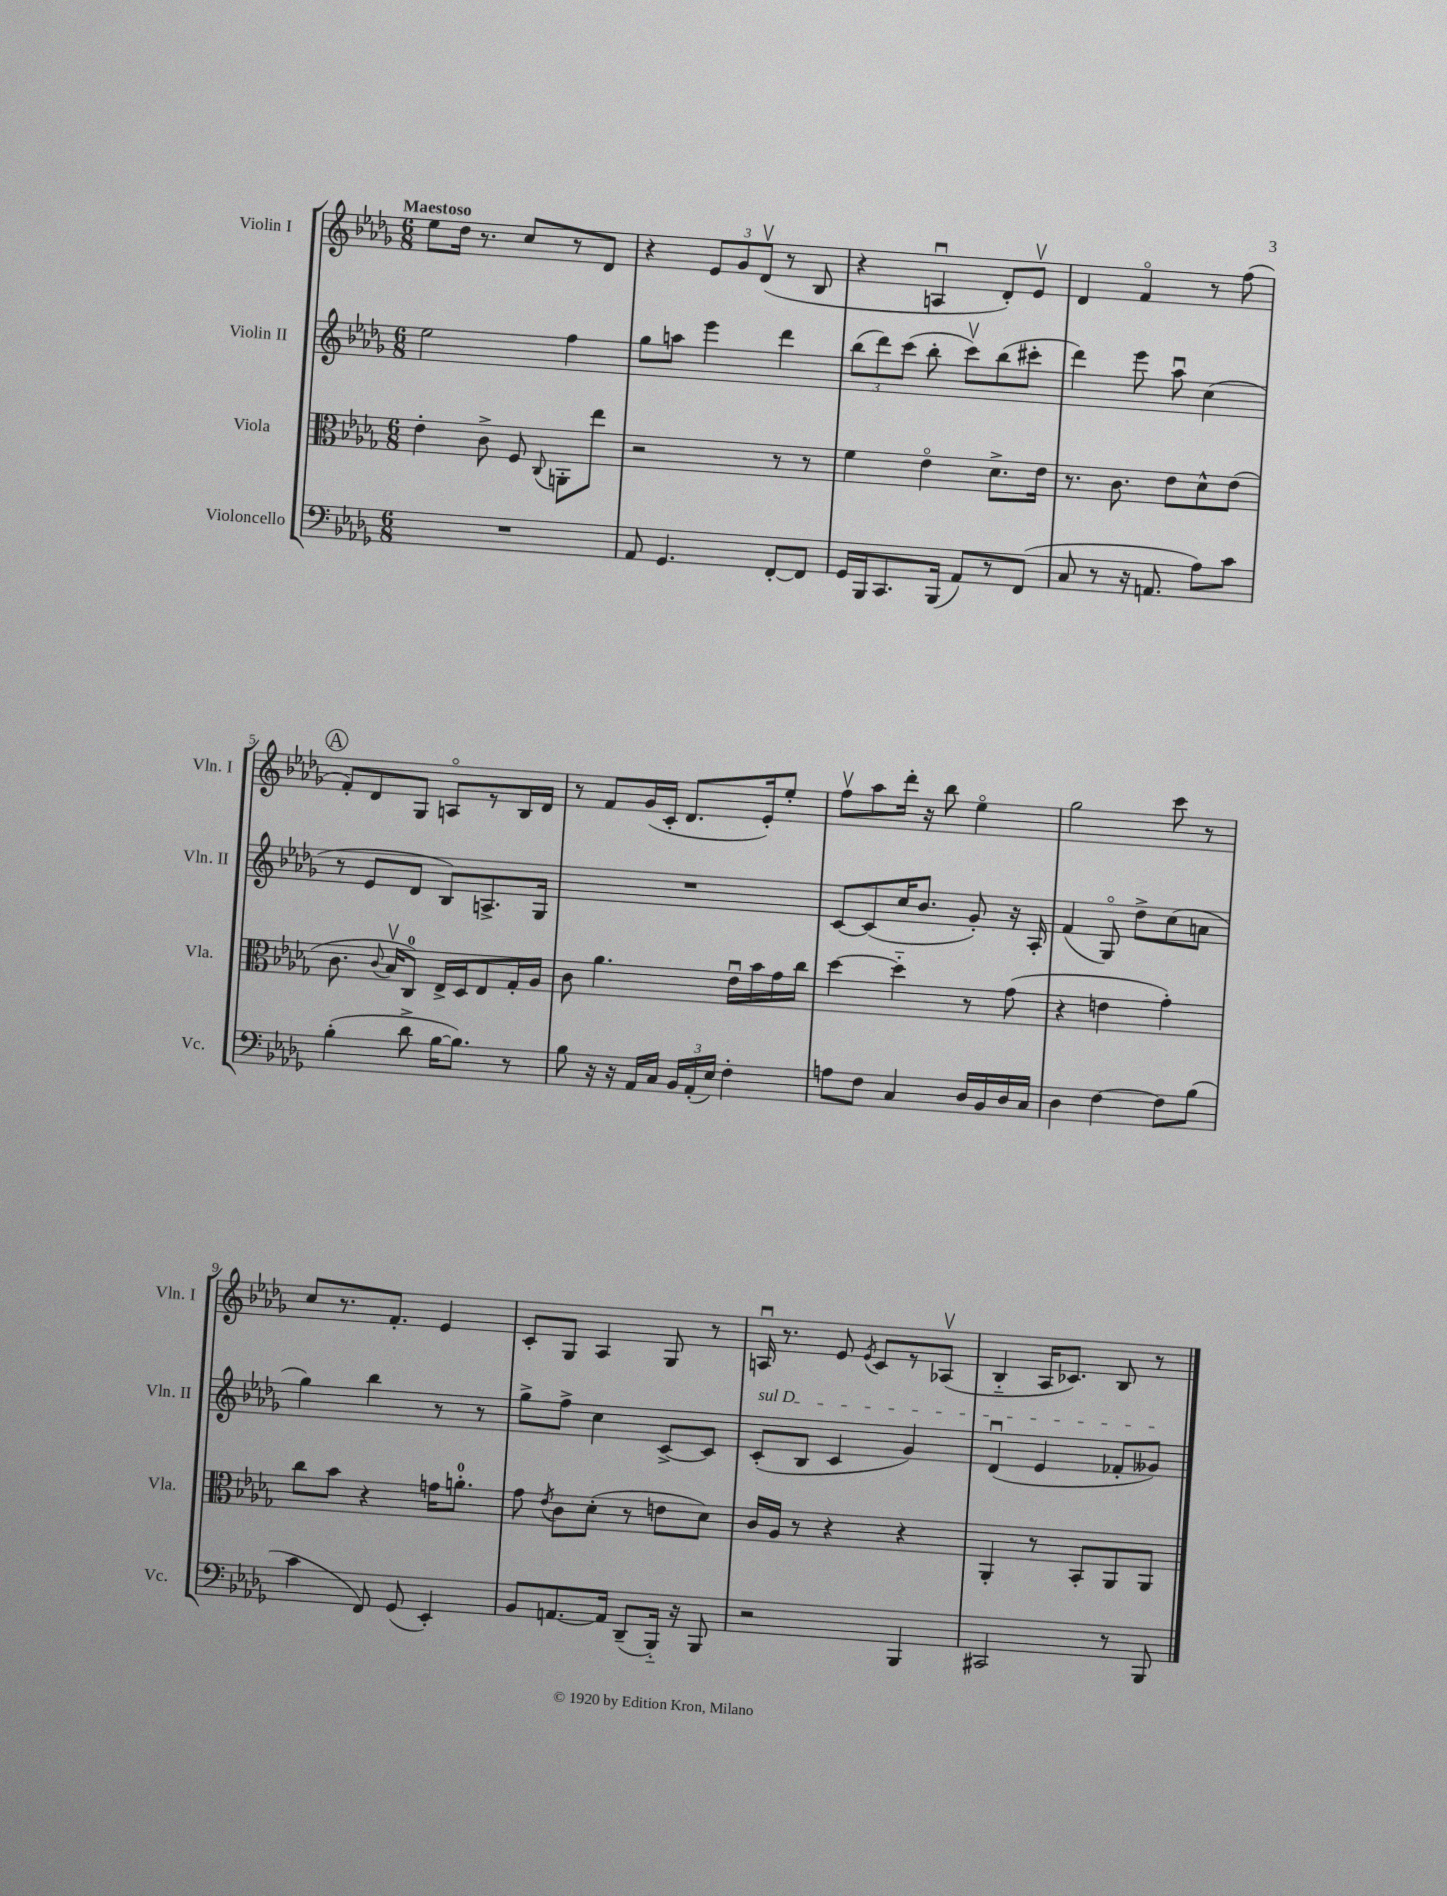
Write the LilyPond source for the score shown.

<<
\new StaffGroup <<
\new Staff = "s0" \with { instrumentName = "Violin I" shortInstrumentName = "Vln. I" } {
    \clef treble \key des \major \numericTimeSignature \time 6/8 \tempo "Maestoso"
    \autoBeamOff ees''8[ des''16] r8. c''8[ r8 des'8] |
    r4 \tuplet 3/2 { ees'8[ ges'8 des'8]\upbow( } r8 bes8 |
    r4 a4\downbow des'8[-.) ees'8]\upbow |
    des'4 f'4\flageolet r8 f''8( |
    \mark \markup { \circle "A" } f'8[-.) des'8 ges8] a8[\flageolet r8 bes16 des'16] |
    r8 f'8[ ges'16( c'16]-. des'8.[ ees'16-.) ees''8]-. |
    f''8[\upbow aes''8 des'''16]-. r16 bes''8 ees''4\flageolet |
    ges''2 c'''8 r8 |
    c''8[ r8. f'8.]-. ees'4 |
    c'8[-. ges8] aes4 ges8 r8 |
    a16\downbow r8. ees'8 \acciaccatura { ees'8 } c'8[ r8 aes8]\upbow( |
    bes4-_ aes16[ ces'8.]) bes8 r8 \bar "|." |
}
\new Staff = "s1" \with { instrumentName = "Violin II" shortInstrumentName = "Vln. II" } {
    \clef treble \key des \major \numericTimeSignature \time 6/8
    \autoBeamOff ees''2 f''4 |
    ges''8[ a''8] ees'''4 des'''4 |
    \tuplet 3/2 { bes''8[( des'''8) c'''8]( } bes''8-. c'''8[\upbow) bes''8( cis'''8]-. |
    des'''4) ees'''8 aes''8\downbow c''4( |
    \mark \markup { \circle "A" } r8 ees'8[ des'8] bes8[) a8.-> ges16] |
    R2. |
    c'8[~ c'8( c''16 bes'8.] ges'8-.) r16 aes16-. |
    f'4( ges8\flageolet) des''8[-> c''8( a'8] |
    ges''4) bes''4 r8 r8 |
    ges''8[-> f''8]-> c''4 c'8[~-> c'8] |
    \once \override TextSpanner.bound-details.left.text = \markup { \italic "sul D" } c'8[-.\startTextSpan( bes8] c'4 ges'4) |
    des'4\downbow( ees'4 fes'8[-. geses'8]\stopTextSpan) \bar "|." |
}
\new Staff = "s2" \with { instrumentName = "Viola" shortInstrumentName = "Vla." } {
    \clef alto \key des \major \numericTimeSignature \time 6/8
    \autoBeamOff ees'4-. c'8-> f8 \appoggiatura { c8 } a,8[-. ees''8] |
    r2 r8 r8 |
    f'4 ees'4\flageolet des'8.[-> ees'16] |
    r8. c'8. ees'8[ des'8-^ ees'8]( |
    \mark \markup { \circle "A" } c'8. \appoggiatura { c'8 } bes16[\upbow c8]-0) ees16[-> des16 ees8 ges16-. aes16] |
    c'8 aes'4. ees'16[\downbow bes'16 ges'16 c''16] |
    des''4~ des''4-_ r8 ges'8( |
    r4 e'4 ges'4-.) |
    c''8[ bes'8] r4 g'16[ a'8.]-0-. |
    ges'8 \acciaccatura { ees'8 } c'8[ des'8]-.( r8 e'8[ des'8]) |
    c'16[ aes16] r8 r4 r4 |
    aes,4-. r8 bes,8[-. aes,8 aes,8] \bar "|." |
}
\new Staff = "s3" \with { instrumentName = "Violoncello" shortInstrumentName = "Vc." } {
    \clef bass \key des \major \numericTimeSignature \time 6/8
    \autoBeamOff R2. |
    aes,8 ges,4. f,8[~-. f,8] |
    ges,16[ bes,,16 c,8. bes,,16]( aes,8[) r8 f,8]( |
    c8 r8 r16 a,8. aes8[) c'8] |
    \mark \markup { \circle "A" } bes4-.( des'8-> bes16[~ bes8.]) r8 |
    bes8 r16 r16 aes,16[ c16] \tuplet 3/2 { bes,16[ aes,16-.( ees16]) } f4-. |
    a8[ f8] c4 des16[ bes,16 des16 c16] |
    des4 f4~ f8[ bes8]( |
    c'4 f,8) ges,8( ees,4-.) |
    bes,8[ a,8.~ a,16] des,8[--( bes,,16]-_) r16 bes,,8 |
    r2 bes,,4 |
    cis,2 r8 bes,,8 \bar "|." |
}
>>
>>
